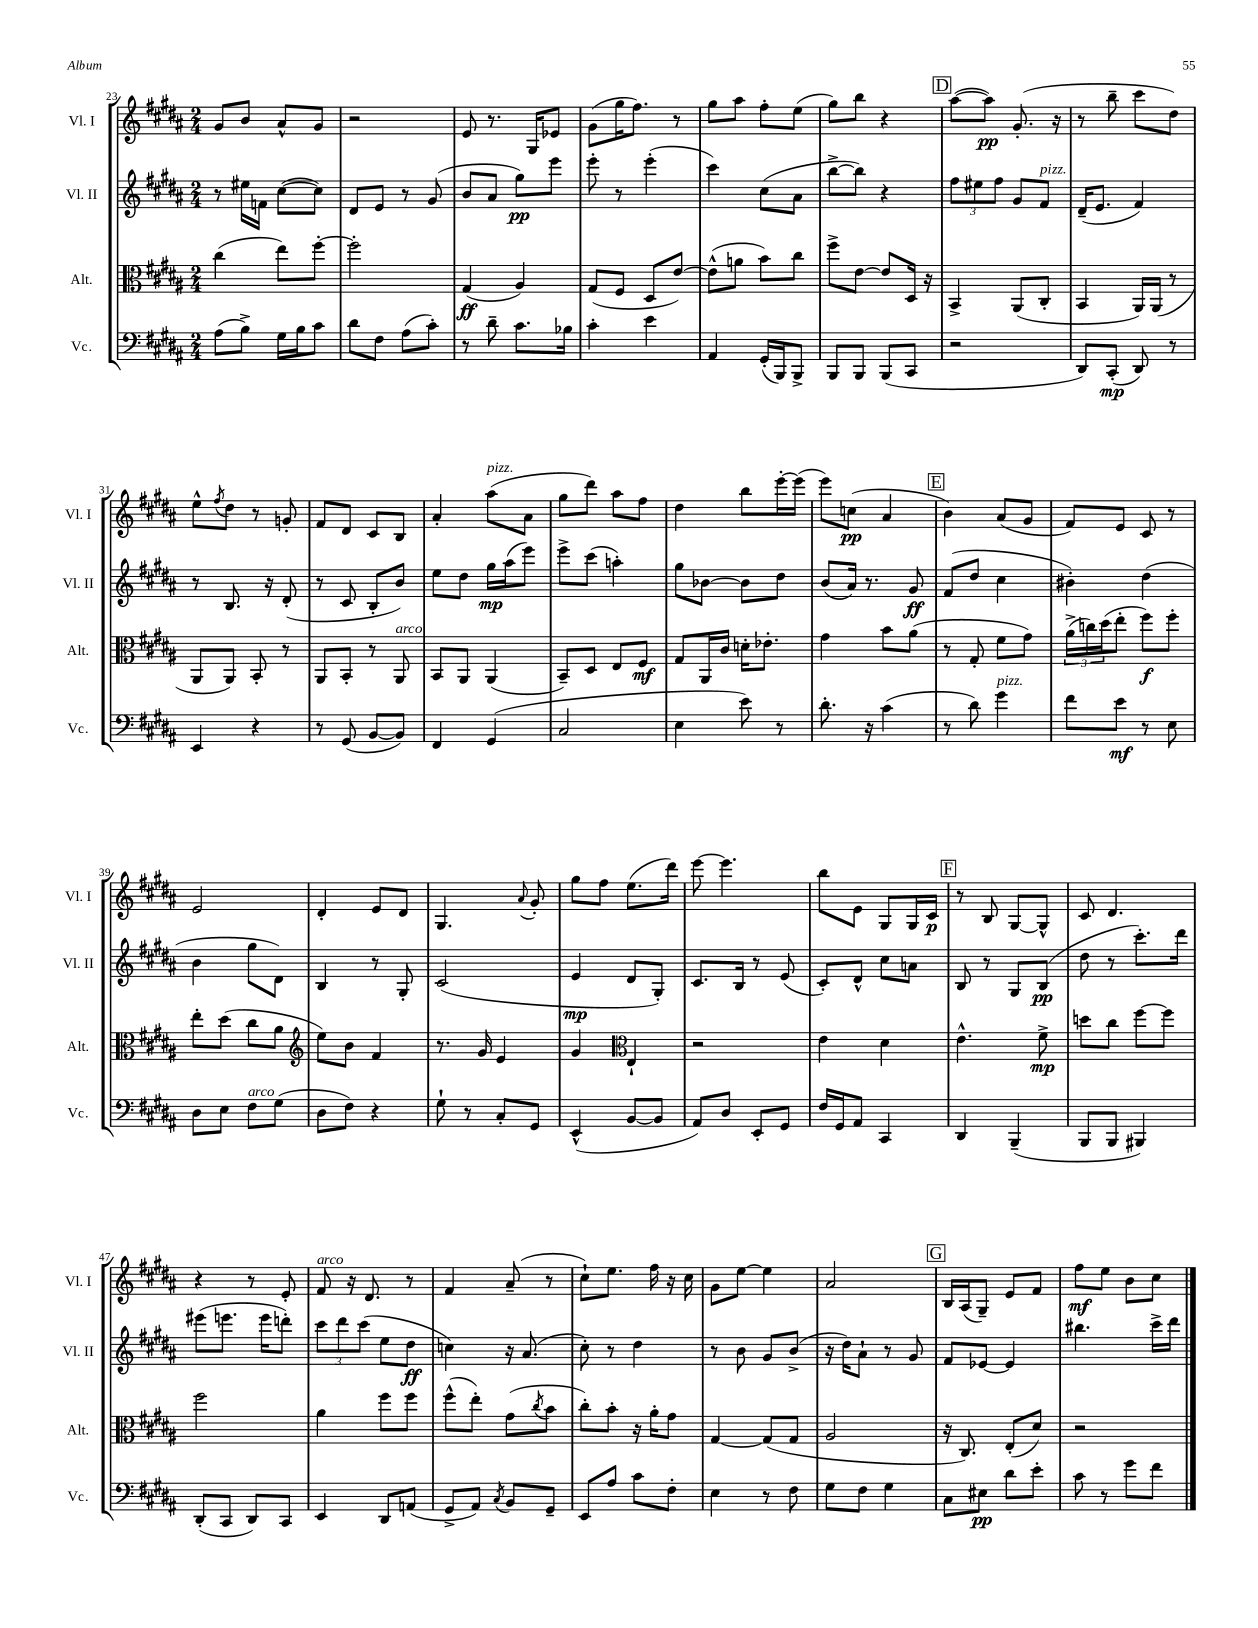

**kern	**kern	**kern	**kern
*staff4	*staff3	*staff2	*staff1
*clefF4	*clefC3	*clefG2	*clefG2
*k[f#c#g#d#a#]	*k[f#c#g#d#a#]	*k[f#c#g#d#a#]	*k[f#c#g#d#a#]
*M2/4	*M2/4	*M2/4	*M2/4
(8A#	(4cc#	8r	8g#
8B^)	.	16ee#	8b
.	.	16f	.
16G#	8ee)	([8cc#	8a#^^
16B	.	.	.
8c#	[8ff#'	8cc#])	8g#
=	=	=	=
8d#	2ff#']	8d#	2r
8F#	.	8e	.
(8A#	.	8r	.
8c#')	.	(8g#	.
=	=	=	=
8r	(4G#	8b	8e
8d#~	.	8a#	8.r
8.c#	4A#)	8gg#)	.
.	.	.	16G#
.	.	8eee	8e-
16B-	.	.	.
=	=	=	=
4c#'	(8G#	8eee'	(8g#
.	8F#	8r	16gg#
.	.	.	8.ff#)
4e	8D#	(4eee'	.
.	[8e)	.	8r
=	=	=	=
4AA#	(8e^^]	4ccc#)	8gg#
.	8a	.	8aa#
(16GG#'	8b)	(8cc#	8ff#'
16BBB)	.	.	.
8BBB^	8cc#	8a#	(8ee
=	=	=	=
8BBB	8ff#^	[8bb^	8gg#)
8BBB	[8e	8bb])	8bb
(8BBB	8e]	4r	4r
8CC#	16D#	.	.
.	16r	.	.
=	=	=	=
2r	4BB^	12ff#	([8aa#
.	.	12ee#	.
.	.	.	8aa#])
.	.	12ff#	.
.	(8AA#	8g#	(8.g#'
.	8C#'	8f#	.
.	.	.	16r
=	=	=	=
8DD#)	4BB	(16d#~	8r
.	.	8.e	.
(8CC#'	.	.	8bb~
8DD#)	16AA#)	4f#)	8ccc#
.	(16AA#	.	.
8r	8r	.	8dd#)
=	=	=	=
4EE	8AA#	8r	8ee^^
.	.	.	8qff#
.	8AA#)	8.B	8dd#
4r	8BB'	.	8r
.	.	16r	.
.	8r	(8d#'	8g'
=	=	=	=
8r	8AA#	8r	8f#
(8GG#	8BB'	8c#	8d#
[8BB	8r	8B'	8c#
8BB])	8AA#	8b)	8B
=	=	=	=
4FF#	8BB	8ee	4a#'
.	8AA#	8dd#	.
(4GG#	(4AA#	16gg#	(8aa#
.	.	(16aa#	.
.	.	8eee)	8a#
=	=	=	=
2C#	8BB~)	8eee^	8gg#
.	8D#	(8ccc#	8ddd#)
.	8E	4aa')	8aa#
.	8F#	.	8ff#
=	=	=	=
4E	8G#	8gg#	4dd#
.	16AA#	[8b-	.
.	16c#	.	.
8e)	16d'	8b-]	8bb
.	8.e-'	.	.
8r	.	8dd#	[16eee'
.	.	.	(16eee]
=	=	=	=
8.d#'	4g#	(8b	8eee)
.	.	16a#)	(8cc
16r	.	8.r	.
(4c#	8b	.	4a#
.	(8a#	8g#	.
=	=	=	=
8r	8r	(8f#	4b)
8d#)	8G#'	8dd#	.
4g#	8f#	4cc#	(8a#
.	8g#)	.	8g#
=	=	=	=
8f#	(24a#^	4b#')	8f#)
.	24cc)	.	.
.	(24dd#	.	.
8e	8ee'	.	8e
8r	8ff#)	(4dd#	8c#
8E	8ff#'	.	8r
=	=	=	=
8D#	8ee'	4b	2e
8E	(8dd#	.	.
8F#	8cc#	8gg#	.
(8G#	8a#	8d#)	.
=	=	=	=
*	*clefG2	*	*
8D#	8ee)	4B	4d#'
8F#)	8b	.	.
4r	4f#	8r	8e
.	.	8G#'	8d#
=	=	=	=
8G#`	8.r	(2c#	4.G#
8r	.	.	.
.	16g#	.	.
8C#'	4e	.	.
.	.	.	8qqa#
8GG#	.	.	8g#'
=	=	=	=
(4EE^^	4g#	4e	8gg#
.	.	.	8ff#
*	*clefC3	*	*
[8BB	4E`	8d#	(8.ee
8BB]	.	8G#')	.
.	.	.	16ddd#)
=	=	=	=
8AA#)	2r	8.c#	[8eee
8D#	.	.	4.eee]
.	.	16B	.
8EE'	.	8r	.
8GG#	.	(8e	.
=	=	=	=
16F#	4e	8c#')	8bb
16GG#	.	.	.
8AA#	.	8d#^^	8e
4CC#	4d#	8cc#	8G#
.	.	8a	16G#
.	.	.	16c#
=	=	=	=
4DD#	4.e^^	8B	8r
.	.	8r	8B
(4BBB~	.	8G#	[8G#
.	8f#^	(8B	8G#^^]
=	=	=	=
8BBB	8dd	8dd#	8c#
8BBB	8cc#	8r	4.d#
4BBB#)	[8ff#	8.ccc#')	.
.	8ff#]	.	.
.	.	16ddd#	.
=	=	=	=
(8DD#'	2ff#	(8eee#	4r
8CC#	.	8.eee	.
8DD#)	.	.	8r
.	.	16eee	.
8CC#	.	8ddd')	8e'
=	=	=	=
4EE	4a#	12ccc#	8f#
.	.	12ddd#	.
.	.	.	16r
.	.	(12ccc#	.
.	.	.	8.d#
8DD#	8ff#	8ee	.
(8AA	8ff#	8dd#	8r
=	=	=	=
8GG#^	(8ff#^^	4cc)	4f#
8AA#)	8ee')	.	.
8qC#	.	.	.
8BB	(8g#	16r	(8a#~
.	.	(8.a#	.
.	8qcc#	.	.
8GG#~	8b	.	8r
=	=	=	=
8EE	8cc#')	8cc#')	8cc#`)
8A#	8b'	8r	8.ee
8c#	16r	4dd#	.
.	16a#'	.	16ff#
8F#'	8g#	.	16r
.	.	.	16cc#
=	=	=	=
4E	[4G#	8r	8g#
.	.	8b	[8ee
8r	(8G#]	8g#	4ee]
8F#	8G#	(8b^	.
=	=	=	=
8G#	2A#	16r	2a#
.	.	16dd#)	.
8F#	.	8a#`	.
4G#	.	8r	.
.	.	8g#	.
=	=	=	=
8C#	16r	8f#	16B
.	8.C#)	.	(16A#
8E#	.	[8e-	8G#~)
8d#	(8E'	4e-]	8e
8e'	8d#)	.	8f#
=	=	=	=
8c#	2r	4.bb#	8ff#
8r	.	.	8ee
8g#	.	.	8b
8f#	.	16ccc#^	8cc#
.	.	16ddd#	.
==	==	==	==
*-	*-	*-	*-
